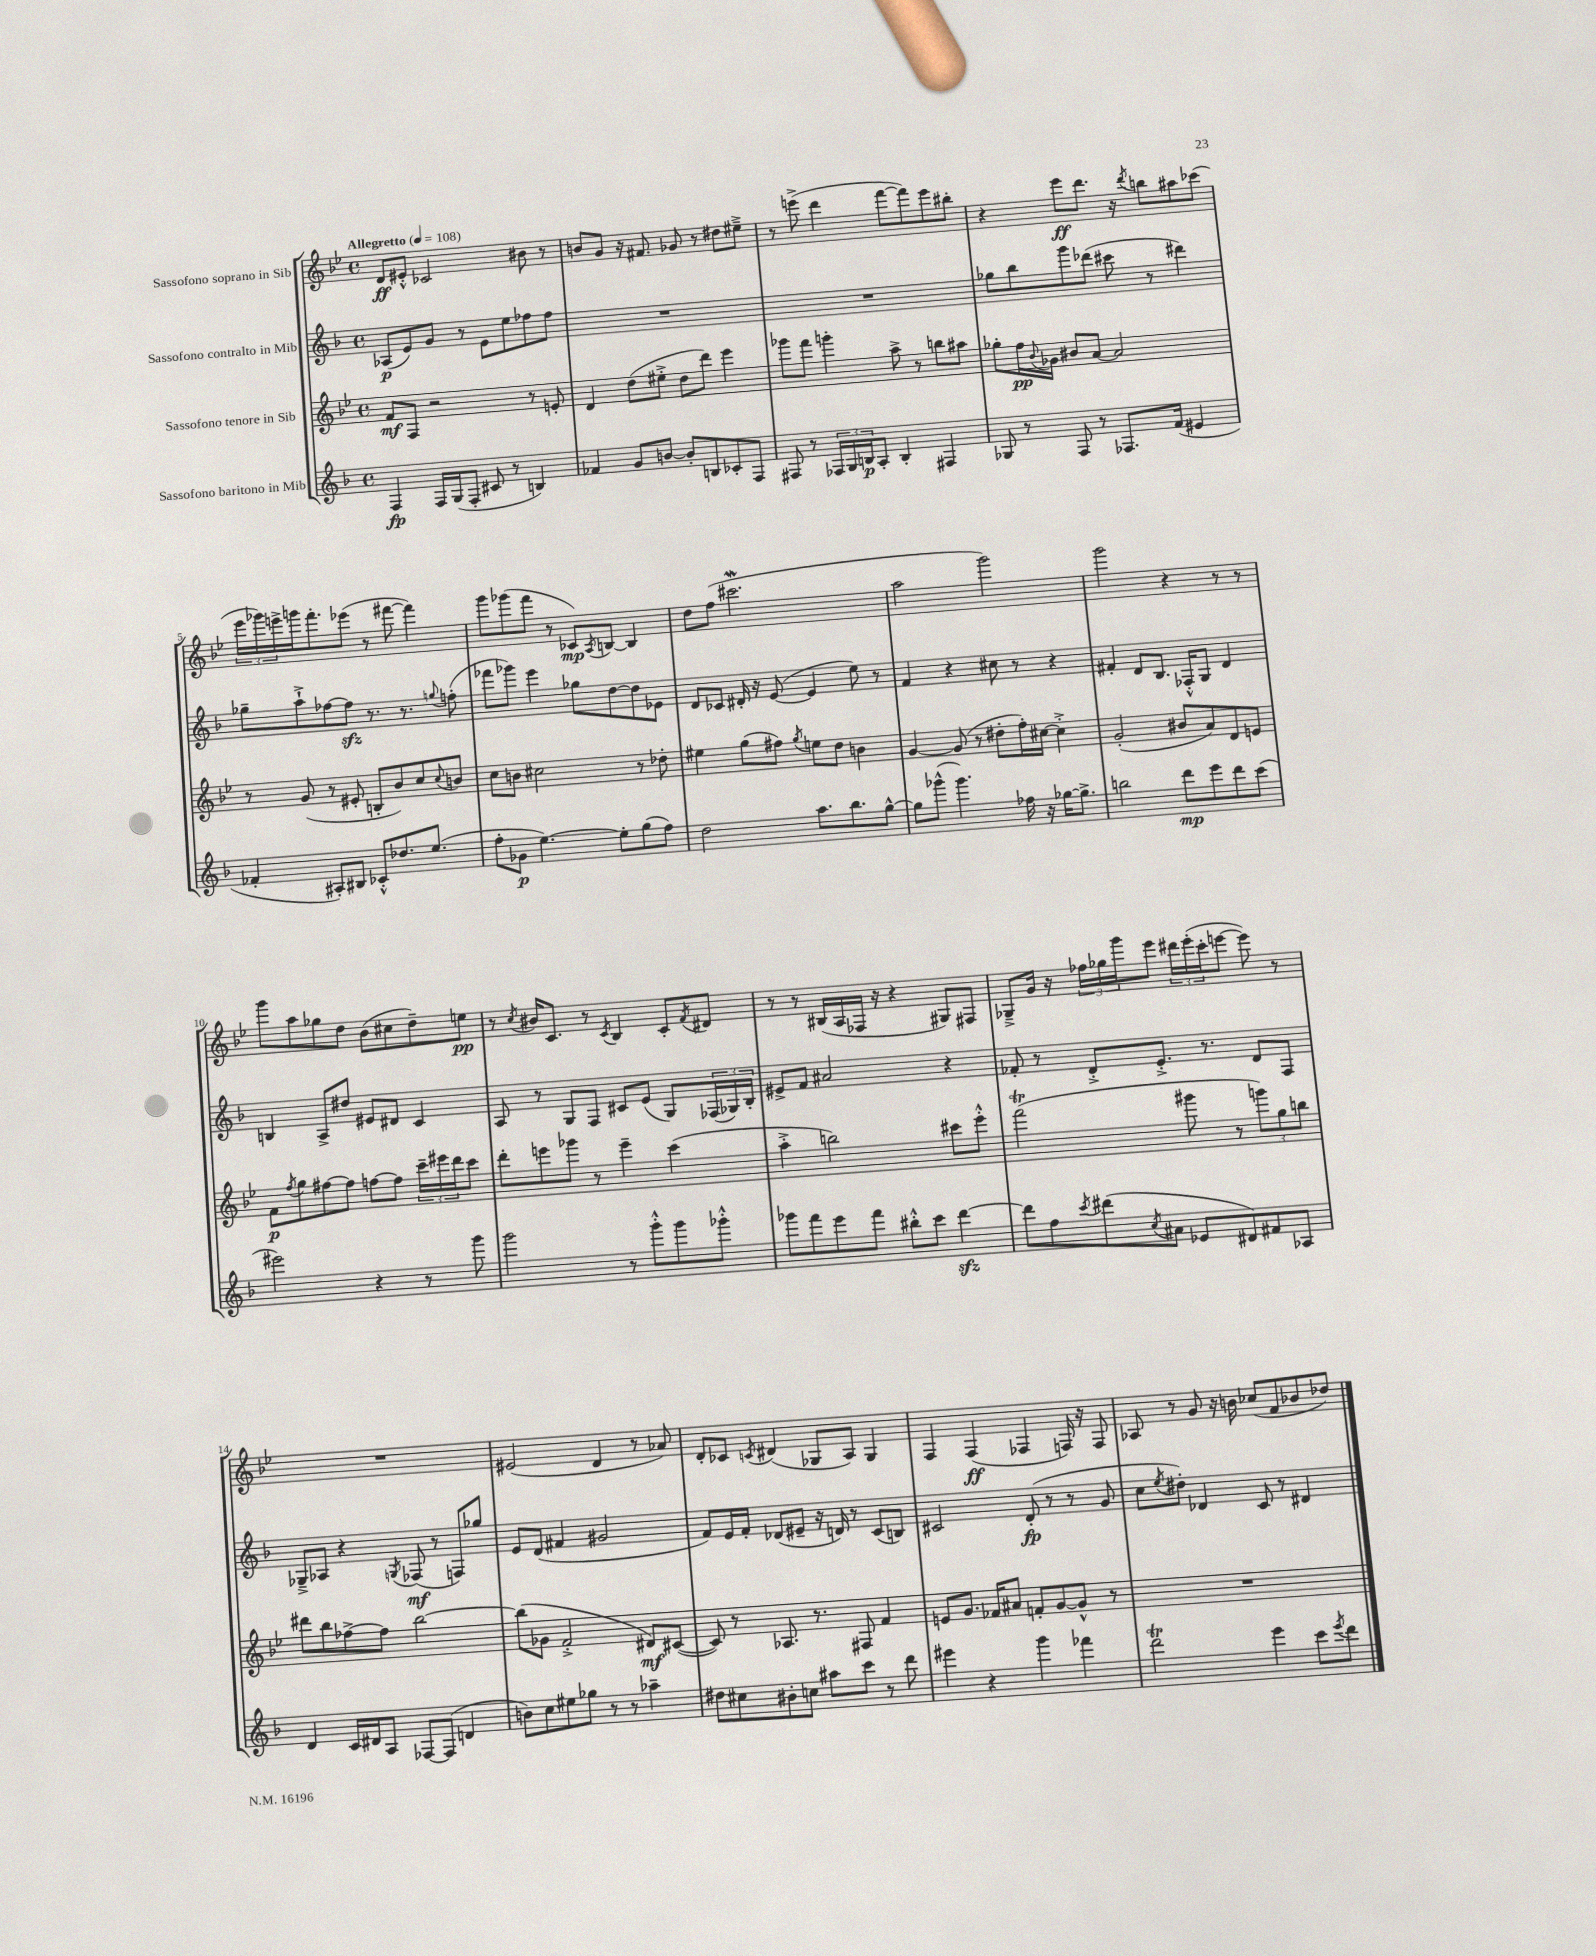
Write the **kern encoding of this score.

**kern	**kern	**kern	**kern
*staff4	*staff3	*staff2	*staff1
*clefG2	*clefG2	*clefG2	*clefG2
*k[b-]	*k[b-e-]	*k[b-]	*k[b-e-]
*M4/4	*M4/4	*M4/4	*M4/4
*met(c)	*met(c)	*met(c)	*met(c)
*MM108	*MM108	*MM108	*MM108
4F	8f	(8A-	8d
.	8F	8e)	8e#'^^
16F	2r	8g	2c-
(16G	.	.	.
8F'	.	8r	.
8c#	.	8e	.
8r	.	8ee	.
4B)	8r	8ff-	8b#
.	8e'	8ff-	8r
=	=	=	=
4f-	4d	1r	8b
.	.	.	8g
8g	(8dd	.	16r
.	.	.	8.f#
[8b	8ee#'^	.	.
8b']	8dd	.	8g-
8B	8ddd)	.	8r
8c-'	4eee-	.	8dd#
8F	.	.	8ee#~^
=	=	=	=
8F#	8ggg-	1r	8r
8r	8fff	.	(8eee^
24F-	4ggg'	.	4ddd
24G	.	.	.
24B	.	.	.
8A'	.	.	.
4B'	8aa^	.	[8fff
.	8r	.	8fff])
4F#	8bb	.	8eee
.	8aa#	.	8bb#'
=	=	=	=
8G-	8gg-'	8gg-	4r
8r	16ff	8bb-	.
.	8qqb-	.	.
.	16g-	.	.
8F	8b#	8ggg	8eee-
8r	[8a	(8ddd-	8.ddd
8.F-	2a]	8ccc#	.
.	.	.	16r
.	.	.	8qddd
.	.	8r	8bb
(16f	.	.	.
4e#	.	4ddd#)	8aa#
.	.	.	(8ccc-
=	=	=	=
4f-'	8r	8gg-~	24eee-
.	.	.	24ggg-)
.	.	.	24eee^
.	(8g	8aa`^	16ggg
.	.	.	8.fff'
8A#')	8r	[8ff-	.
8B#	8e#'	8ff-]	(8eee-
8c-'^^	8B'	8.r	8r
8.dd-	8b-)	.	[8fff#
.	.	8.r	.
.	8cc	.	4fff#])
(8.ee	.	.	.
.	8qqcc	8qqgg	.
.	8b	(8ff'	.
=	=	=	=
8ff'	8cc	8fff-	8ggg
8g-	8b	8ggg-)	(8ggg-
[4.ee)	2cc#	4eee	8fff
.	.	.	8r
.	.	8gg-	8c-)
.	.	.	8qA
8ee']	.	[8dd	[8B
(8gg	8r	8dd]	4B]
8ff)	8dd-'	8e-	.
=	=	=	=
2dd	4ee#	8d	8dd
.	.	8c-	(8ff
.	(8gg	16d#'	2.ccc#
.	.	16r	.
.	8ff#)	([8e	.
.	8qgg	.	.
8.aa	8ee	4e]	.
.	8dd	.	.
8.bb-	.	.	.
.	4b	8ee)	.
[8gg^^	.	8r	.
=	=	=	=
8gg]	[4g	4f	2aa
(8ggg-^^	.	.	.
4.ggg-)	(8g]	4r	.
.	8r	.	.
.	8dd#'	8cc#	2ggg)
16ff-	16ff')	8r	.
16r	[16cc#	.	.
[16gg-	4cc#'^]	4r	.
8.gg-^]	.	.	.
=	=	=	=
2bb	(2g'	4f#'	2ggg
.	.	8d	.
.	.	8.B-	.
8ddd	8b#	.	4r
.	.	16F-'^^	.
8eee	8a)	8G	.
8ddd	8d	4d	8r
(8ccc	8e	.	8r
=	=	=	=
2eee#)	8f	4B	8ggg
.	8qff	.	.
.	8gg	.	8aa
.	[8ff#	8A^	8gg-
.	8ff#]	8dd#	8dd
4r	[8ff	8e#	(8b-
.	8ff]	8d#	8cc#
8r	24ccc~	4c	8dd~)
.	24eee#	.	.
.	24ddd	.	.
8ggg	8ccc	.	8ee
=	=	=	=
2ggg	8ddd'	8A	8r
.	.	.	8qcc
.	8eee	8r	16b#
.	.	.	8.c
.	8ggg-	8G	.
.	8r	8F	8r
.	.	.	8qc
8r	4eee~	8c#	4B-
8ggg'^^	.	(8e	.
8ggg	(4ccc	8G)	8c'
.	.	.	8qf
8ggg-'^^	.	(24F-	8d#
.	.	24G-)	.
.	.	24B-'	.
=	=	=	=
8ggg-	4aa'^	8e#^	8r
8fff	.	8f	8r
8eee	2bb)	2a#	(16B#
.	.	.	16A
8fff	.	.	16F-
.	.	.	16r
8bb#'^^	.	.	4r
8ccc	.	.	.
[4ddd	8ccc#	4r	8G#)
.	8eee-'^^	.	8F#
=	=	=	=
8ddd]	(2fff	8f-'	8G-~^
8ff	.	8r	16g
.	.	.	16r
8qccc	.	.	.
(8ddd#	.	8d'^	24ff-
.	.	.	24gg-
.	.	.	24ggg
8qcc	.	.	.
8a#	.	8.e'^	8eee-
8e-	8ggg#	.	24ddd#
.	.	.	(24eee-'
.	.	8.r	.
.	.	.	24ccc'
8d#)	8r	.	[8eee
8f#	12ggg)	8d	8eee])
.	12gg	.	.
8A-	.	8F	8r
.	12bb	.	.
=	=	=	=
4d	8ddd#	8G-~^	1r
.	8bb-	8A-	.
16c	[8ff-^	4r	.
16d#	.	.	.
8A	8ff-]	.	.
.	.	8qG	.
[8F-	[2bb-	(8F-	.
(8F-]	.	8r	.
4d	.	8F)	.
.	.	8gg-	.
=	=	=	=
8b)	(8bb-]	8e	(2e#
8cc	8g-	(8d	.
8ee#	2f'^	4f#	.
8gg-	.	.	.
8r	.	2g#	4d
8r	.	.	.
4aa-~	8d#)	.	8r
.	([8c#	.	8a-)
=	=	=	=
8dd#	8c#])	8f)	8d'
8cc#	8r	16e	8c-
.	.	16f'	.
.	.	.	8qc
8b#'	8.A-	(8d-	(4d#
8cc	.	8e#~	.
.	8.r	.	.
8aa#	.	16r	8G-
.	.	16d)	.
8ccc	8F#	8r	8A)
8r	4f	(8c	4G-
8ddd	.	8B)	.
=	=	=	=
4eee#	8e	2c#	4F
.	8.g	.	.
4r	.	.	(4F
.	16f-	.	.
.	8a#	.	.
4ggg	8f'	(8d'	4F-
.	[8g	8r	.
4fff-	8g^^]	8r	16F)
.	.	.	16r
.	8r	8g	8F
=	=	=	=
2ddd	1r	8cc	8A-
.	.	8qee	.
.	.	8dd#')	8r
.	.	4d-	8g
.	.	.	16r
.	.	.	16b
4eee	.	8c	(8cc-
.	.	8r	8f
8ccc	.	4d#	8b-
8qeee	.	.	.
8ddd	.	.	8dd-)
==	==	==	==
*-	*-	*-	*-
